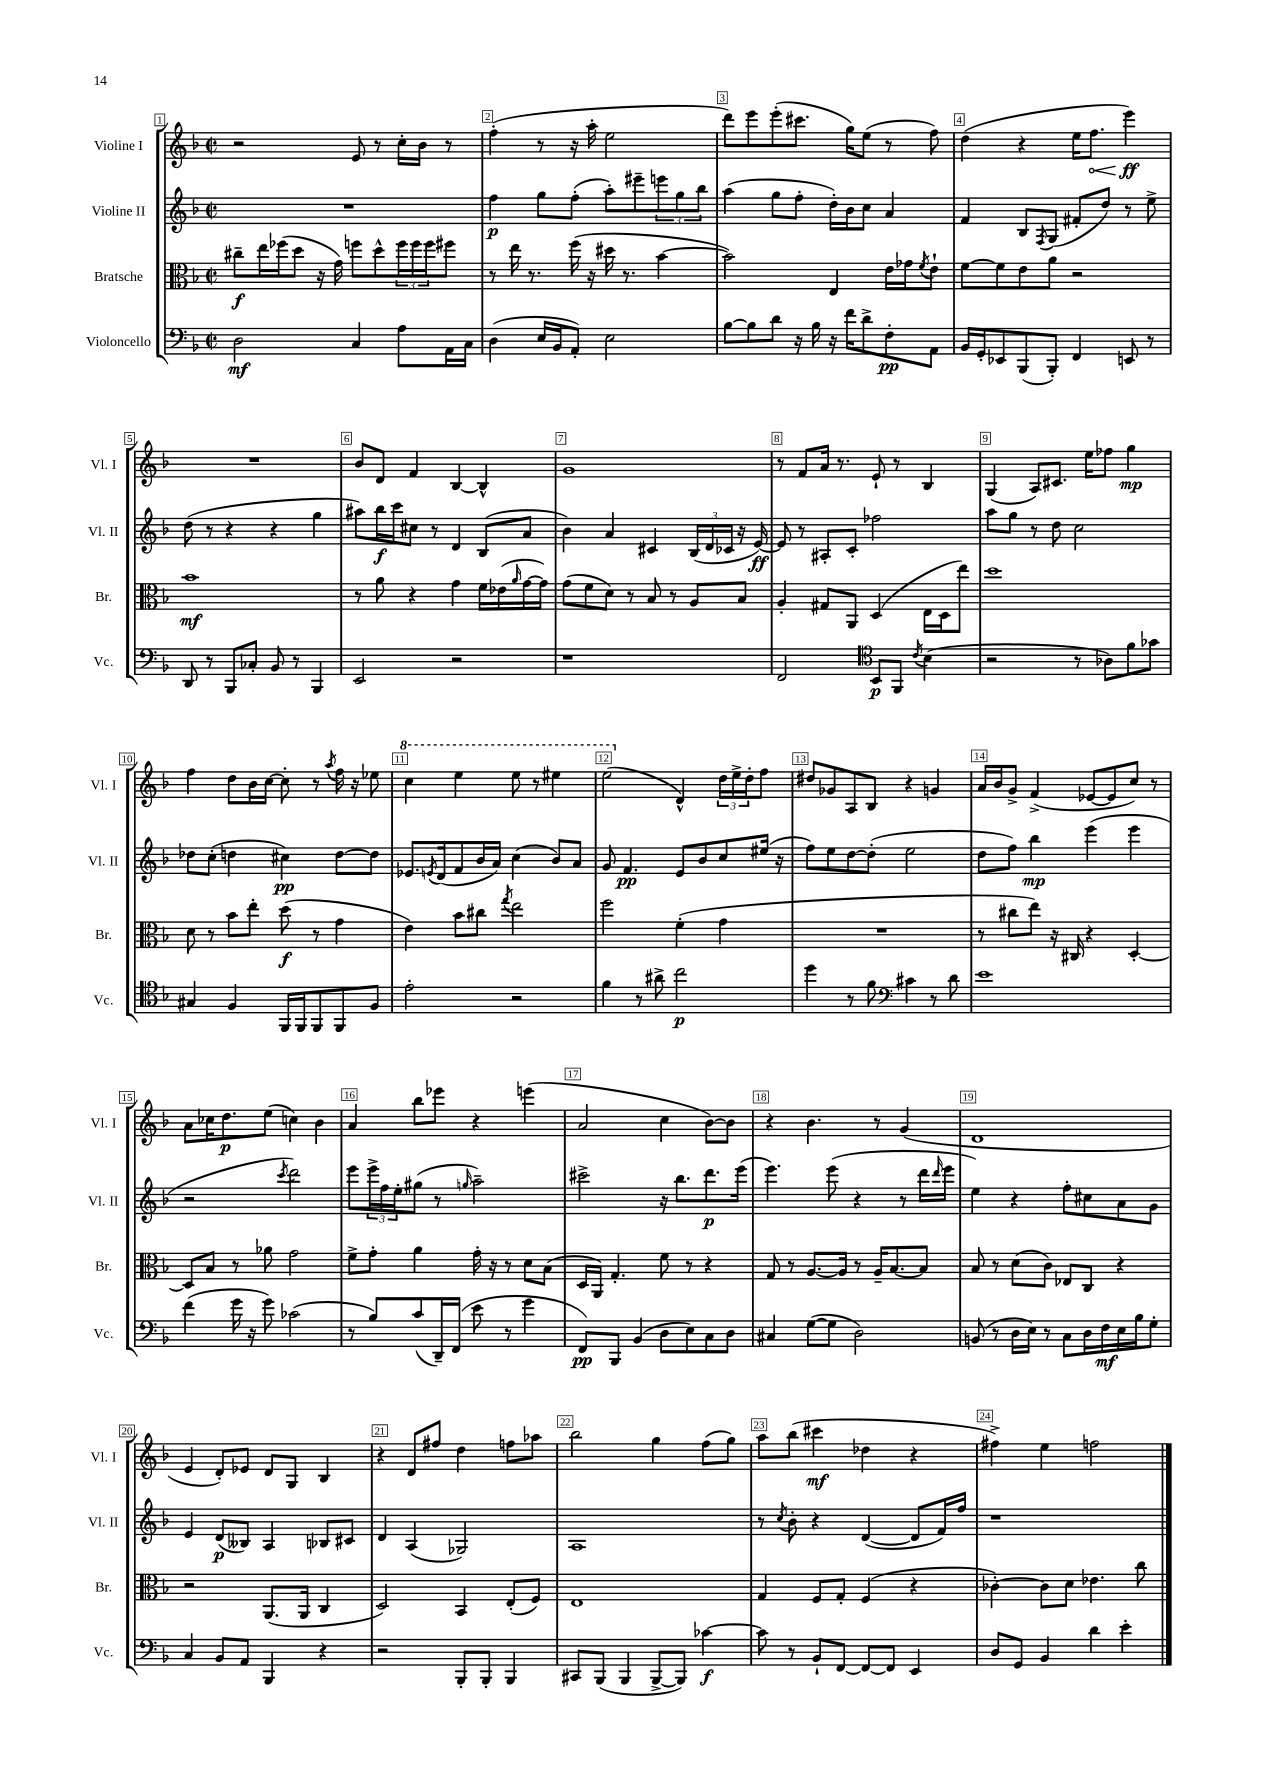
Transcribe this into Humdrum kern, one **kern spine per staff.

**kern	**dynam	**kern	**dynam	**kern	**dynam	**kern	**dynam
*part4	*part4	*part3	*part3	*part2	*part2	*part1	*part1
*staff4	*staff4	*staff3	*staff3	*staff2	*staff2	*staff1	*staff1
*I"Violoncello	*	*I"Bratsche	*	*I"Violine II	*	*I"Violine I	*
*I'Vc.	*	*I'Br.	*	*I'Vl. II	*	*I'Vl. I	*
*clefF4	*	*clefC3	*	*clefG2	*	*clefG2	*
*k[b-]	*	*k[b-]	*	*k[b-]	*	*k[b-]	*
*M2/2	*	*M2/2	*	*M2/2	*	*M2/2	*
*met(c|)	*	*met(c|)	*	*met(c|)	*	*met(c|)	*
=1	=1	=1	=1	=1	=1	=1	=1
2D\	mf	8cc#X~\L	f	1r	.	2r	.
.	.	16ee\L	.	.	.	.	.
.	.	(16ff-X\J	.	.	.	.	.
.	.	8dd\J	.	.	.	.	.
.	.	16r	.	.	.	.	.
.	.	16g\)	.	.	.	.	.
4C/	.	8ffn\L	.	.	.	8e/	.
.	.	8dd^^\	.	.	.	8r	.
8A\L	.	24ff\L	.	.	.	16cc'\LL	.
.	.	24ff\	.	.	.	.	.
.	.	.	.	.	.	16b-\JJ	.
.	.	24ff\J	.	.	.	.	.
16AA\L	.	8ff#X\J	.	.	.	8r	.
16C\JJ	.	.	.	.	.	.	.
=2	=2	=2	=2	=2	=2	=2	=2
(4D\	.	8r	.	4ff\	p	(4ff'\	.
.	.	16ee\	.	.	.	.	.
.	.	8.r	.	.	.	.	.
16E/LL	.	.	.	8gg\L	.	8r	.
16BB-/J	.	.	.	.	.	.	.
8AA'/J)	.	(16ff\	.	(8ff'\J	.	16r	.
.	.	16r	.	.	.	16aa'\	.
2E\	.	16dd#X\	.	8aa'\L)	.	2ee\	.
.	.	8.r	.	.	.	.	.
.	.	.	.	8eee#X~\	.	.	.
.	.	[4b-\	.	12eeen\	.	.	.
.	.	.	.	12gg\	.	.	.
.	.	.	.	12bb-\J	.	.	.
=3	=3	=3	=3	=3	=3	=3	=3
[8B-\L	.	2b-\])	.	(4aa\	.	8ddd\L)	.
8B-\]	.	.	.	.	.	8eee\	.
8d\J	.	.	.	8gg\L	.	(8eee'\	.
16r	.	.	.	8ff'\J	.	8.ccc#X\J	.
16B-\	.	.	.	.	.	.	.
16r	.	4E/	.	16dd'\LL)	.	.	.
16f\KL	.	.	.	16b-\J	.	16gg\KL)	.
8d^\	.	.	.	8cc\J	.	(8ee\J	.
8F'\	pp	16e\LL	.	4a/	.	8r	.
.	.	16g-X\J	.	.	.	.	.
.	.	8qf/	.	.	.	.	.
8AA\J	.	8e`\J	.	.	.	8ff\)	.
=4	=4	=4	=4	=4	=4	=4	=4
16BB-/LL	.	[8f\L	.	4f/	.	(4dd\	.
16GG'/J	.	.	.	.	.	.	.
8EE-X/	.	8f\]	.	.	.	.	.
(8BBB-/	.	8e\	.	8B-/L	.	4r	.
.	.	.	.	8qF/	.	.	.
8BBB-'/J)	.	8a\J	.	(8G/J	.	.	.
4FF/	.	2r	.	8f#X'/L	.	16ee\KL	.
!	!	!	!	!	!	!	!LO:HP:b
.	.	.	.	.	.	8.ff\J	<
.	.	.	.	8dd/J)	.	.	.
8EEn/	.	.	.	8r	.	4eee\)	ff
8r	.	.	.	8ee^\	.	.	.
.	.	.	.	.	.	.	[
!!LO:LB:g=z
=5	=5	=5	=5	=5	=5	=5	=5
8DD/	.	1b-	mf	(8dd\	.	1r	.
8r	.	.	.	8r	.	.	.
8BBB-/L	.	.	.	4r	.	.	.
8C-X'/J	.	.	.	.	.	.	.
8BB-/	.	.	.	4r	.	.	.
8r	.	.	.	.	.	.	.
4BBB-/	.	.	.	4gg\	.	.	.
=6	=6	=6	=6	=6	=6	=6	=6
2EE/	.	8r	.	8aa#X\L)	.	8b-/L	.
.	.	8a\	.	16bb-\L	f	8d/J	.
.	.	.	.	16ccc\J	.	.	.
.	.	4r	.	8cc#X\J	.	4f/	.
.	.	.	.	8r	.	.	.
2r	.	4g\	.	4d/	.	[4B-/	.
.	.	16f\LL	.	(8B-/L	.	4B-^^/]	.
.	.	(16e-X\	.	.	.	.	.
.	.	16qqa/	.	.	.	.	.
.	.	[16g\	.	8a/J	.	.	.
.	.	16g\JJ])	.	.	.	.	.
=7	=7	=7	=7	=7	=7	=7	=7
1r	.	(8g\L	.	4b-\)	.	1g	.
.	.	8f\	.	.	.	.	.
.	.	8d\J)	.	4a/	.	.	.
.	.	8r	.	.	.	.	.
.	.	8B-/	.	4c#X/	.	.	.
.	.	8r	.	.	.	.	.
.	.	8A/L	.	(24B-/LL	.	.	.
.	.	.	.	24d/	.	.	.
.	.	.	.	24c-X/JJ	.	.	.
.	.	8B-/J	.	16r	.	.	.
.	.	.	.	[16e/)	ff	.	.
=8	=8	=8	=8	=8	=8	=8	=8
2FF/	.	4A'/	.	8e/]	.	8r	.
.	.	.	.	8r	.	8f/L	.
.	.	8G#X/L	.	8A#X'/L	.	16a/Jk	.
.	.	.	.	.	.	8.r	.
.	.	8AA/J	.	8c'/J	.	.	.
*clefC4	*	*	*	*	*	*	*
8BB-/L	p	(4D/	.	2ff-X\	.	8e`/	.
8FF/J	.	.	.	.	.	8r	.
8qc/	.	.	.	.	.	.	.
(4B-\	.	16E\LL	.	.	.	4B-/	.
.	.	16D\J	.	.	.	.	.
.	.	8ee\J)	.	.	.	.	.
=9	=9	=9	=9	=9	=9	=9	=9
2r	.	1dd	.	8aa\L	.	(4G/	.
.	.	.	.	8gg\J	.	.	.
.	.	.	.	8r	.	8A/L)	.
.	.	.	.	8dd\	.	8.c#X/J	.
8r	.	.	.	2cc\	.	.	.
.	.	.	.	.	.	16ee\KL	.
8A-X\L)	.	.	.	.	.	8ff-X\J	.
8f\	.	.	.	.	.	4gg\	mp
8g-X\J	.	.	.	.	.	.	.
!!LO:LB:g=z
=10	=10	=10	=10	=10	=10	=10	=10
4G#X/	.	8d\	.	8dd-X\L	.	4ff\	.
.	.	8r	.	(8cc'\J	.	.	.
4F/	.	8b-\L	.	4ddn\	.	8dd\L	.
.	.	8ee'\J	.	.	.	16b-\L	.
.	.	.	.	.	.	[16cc\JJ	.
16FF/LL	.	(8dd\	f	4cc#X\)	pp	8cc'\]	.
16FF/J	.	.	.	.	.	.	.
8FF/	.	8r	.	.	.	8r	.
.	.	.	.	.	.	8qaa/	.
8FF/	.	4g\	.	[8dd\L	.	16ff\	.
.	.	.	.	.	.	16r	.
8F/J	.	.	.	8dd\J]	.	8ee-X\	.
=11	=11	=11	=11	=11	=11	=11	=11
*	*	*	*	*	*	*8va	*
2e'\	.	4e\)	.	8.e-X/L	.	4ccc\	.
.	.	.	.	8qen/	.	.	.
.	.	.	.	(16d/k	.	.	.
.	.	8b-\L	.	8f/	.	4eee\	.
.	.	8cc#X\J	.	16b-/L	.	.	.
.	.	.	.	16a/JJ)	.	.	.
.	.	8qgg/	.	.	.	.	.
2r	.	2ee\	.	(4cc\	.	8eee\	.
.	.	.	.	.	.	8r	.
.	.	.	.	8b-/L)	.	4eee#X\	.
.	.	.	.	8a/J	.	.	.
=12	=12	=12	=12	=12	=12	=12	=12
4f\	.	2ff\	.	8g/	.	(2eee\	.
.	.	.	.	4.f/	pp	.	.
8r	.	.	.	.	.	.	.
8a#X^\	.	.	.	.	.	.	.
*	*	*	*	*	*	*X8va	*
2cc\	p	(4f'\	.	8e/L	.	4d^^/)	.
.	.	.	.	8b-/	.	.	.
.	.	4g\	.	8cc/	.	24dd\LL	.
.	.	.	.	.	.	24ee^\	.
.	.	.	.	.	.	24dd'\J	.
.	.	.	.	(16ee#X/Jk	.	8ff\J	.
.	.	.	.	16r	.	.	.
=13	=13	=13	=13	=13	=13	=13	=13
4dd\	.	1r	.	8ff\L)	.	8dd#X/L	.
.	.	.	.	8ee\	.	8g-X/	.
8r	.	.	.	[8dd\	.	8A/	.
8f\	.	.	.	(8dd'\J]	.	8B-/J	.
*clefF4	*	*	*	*	*	*	*
4c#X\	.	.	.	2ee\	.	4r	.
8r	.	.	.	.	.	4gn/	.
8d\	.	.	.	.	.	.	.
=14	=14	=14	=14	=14	=14	=14	=14
1e	.	8r	.	8dd\L	.	16a/LL	.
.	.	.	.	.	.	16b-/J	.
.	.	8cc#X\L	.	8ff\J)	.	8g^/J	.
.	.	8ee\J)	.	4bb-\	mp	(4f^/	.
.	.	16r	.	.	.	.	.
.	.	16C#X/	.	.	.	.	.
.	.	4r	.	(4eee\	.	[8e-X/L	.
.	.	.	.	.	.	8e-/]	.
.	.	[4D'/	.	4eee\	.	8cc/J)	.
.	.	.	.	.	.	8r	.
!!LO:LB:g=z
=15	=15	=15	=15	=15	=15	=15	=15
(4f\	.	8D/L]	.	2r	.	8a\L	.
.	.	8B-/J	.	.	.	16cc-X\K	.
.	.	.	.	.	.	8.dd\	p
16g\	.	8r	.	.	.	.	.
16r	.	.	.	.	.	.	.
8g\)	.	8a-X\	.	.	.	(8ee\J	.
.	.	.	.	8qccc/	.	.	.
(2c-X\	.	2g\	.	2ddd\)	.	4ccn\)	.
.	.	.	.	.	.	4b-\	.
=16	=16	=16	=16	=16	=16	=16	=16
8r	.	8f^\L	.	8eee\L	.	4a/	.
8B-/L)	.	8g'\J	.	24eee^\L	.	.	.
.	.	.	.	24ff\	.	.	.
.	.	.	.	24ee'\J	.	.	.
(8c/	.	4a\	.	(8gg#X\J	.	8bb-\L	.
16DD~/L)	.	.	.	8r	.	8eee-X\J	.
(16FF/JJ	.	.	.	.	.	.	.
.	.	.	.	16qqggn/	.	.	.
8e\	.	16g'\	.	2aa~\)	.	4r	.
.	.	16r	.	.	.	.	.
8r	.	8r	.	.	.	.	.
4g\	.	8d\L	.	.	.	(4eeen\	.
.	.	(8B-\J	.	.	.	.	.
=17	=17	=17	=17	=17	=17	=17	=17
8FF/L)	pp	16D/LL	.	2ccc#X^\	.	2a/	.
.	.	16AA/JJ)	.	.	.	.	.
8BBB-/J	.	4.G'/	.	.	.	.	.
(4BB-/	.	.	.	.	.	.	.
8D\L	.	8f\	.	16r	.	4cc\	.
.	.	.	.	8.bb-\L	.	.	.
8E\)	.	8r	.	.	.	.	.
8C\	.	4r	.	8.ddd\	p	[8b-\L)	.
8D\J	.	.	.	.	.	8b-\J]	.
.	.	.	.	(16eee\Jk	.	.	.
=18	=18	=18	=18	=18	=18	=18	=18
4C#X/	.	8G/	.	4.eee\)	.	4r	.
.	.	8r	.	.	.	.	.
([8G\L	.	[8.A/L	.	.	.	4.b-\	.
8G\J]	.	.	.	(8eee\	.	.	.
.	.	16A/Jk]	.	.	.	.	.
2D\)	.	8r	.	4r	.	.	.
.	.	16A~/KL	.	.	.	8r	.
.	.	[8.B-/	.	.	.	.	.
.	.	.	.	8r	.	(4g/	.
.	.	8B-/J]	.	16ddd\LL	.	.	.
.	.	.	.	16qqddd/	.	.	.
.	.	.	.	16eee\JJ	.	.	.
=19	=19	=19	=19	=19	=19	=19	=19
(8BBn/	.	8B-/	.	4ee\)	.	1d	.
8r	.	8r	.	.	.	.	.
16D\LL	.	(8d\L	.	4r	.	.	.
16E\JJ)	.	.	.	.	.	.	.
8r	.	8c\J)	.	.	.	.	.
8C\L	.	8E-X/L	.	8ff'\L	.	.	.
16D\L	.	8C/J	.	8cc#X\	.	.	.
16F\	mf	.	.	.	.	.	.
16E\	.	4r	.	8a\	.	.	.
16B-\J	.	.	.	.	.	.	.
8G'\J	.	.	.	8g\J	.	.	.
!!LO:LB:g=z
=20	=20	=20	=20	=20	=20	=20	=20
4C/	.	2r	.	4e/	.	4e/	.
8BB-/L	.	.	.	(8d/L	p	8d'/L)	.
8AA/J	.	.	.	8B--X/J)	.	8e-X/J	.
4BBB-/	.	(8.AA/L	.	4A/	.	8d/L	.
.	.	.	.	.	.	8G/J	.
.	.	16AA/Jk	.	.	.	.	.
4r	.	4C/	.	8B-X/L	.	4B-/	.
.	.	.	.	8c#X/J	.	.	.
=21	=21	=21	=21	=21	=21	=21	=21
2r	.	2D/)	.	4d/	.	4r	.
.	.	.	.	(4A/	.	8d/L	.
.	.	.	.	.	.	8ff#X/J	.
8BBB-'/L	.	4BB-/	.	2G-X/)	.	4dd\	.
8BBB-'/J	.	.	.	.	.	.	.
4BBB-/	.	(8E'/L	.	.	.	8ffn\L	.
.	.	8F/J)	.	.	.	8aa-X\J	.
=22	=22	=22	=22	=22	=22	=22	=22
8CC#X/L	.	1E	.	1A	.	2bb-\	.
(8BBB-/J	.	.	.	.	.	.	.
4BBB-/	.	.	.	.	.	.	.
[8BBB-^/L	.	.	.	.	.	4gg\	.
8BBB-/J])	.	.	.	.	.	.	.
[4c-X\	f	.	.	.	.	(8ff\L	.
.	.	.	.	.	.	8gg\J)	.
=23	=23	=23	=23	=23	=23	=23	=23
8c-\]	.	4G/	.	8r	.	8aa\L	.
.	.	.	.	8qcc/	.	.	.
8r	.	.	.	8b-'\	.	(8bb-\J	.
8BB-`/L	.	8F/L	.	4r	.	4ccc#X\	mf
[8FF/J	.	8G'/J	.	.	.	.	.
8FF/L_	.	(4F/	.	([4d/	.	4dd-X\	.
8FF/J]	.	.	.	.	.	.	.
4EE/	.	4r	.	8d/L]	.	4r	.
.	.	.	.	16f/L)	.	.	.
.	.	.	.	16ff/JJ	.	.	.
=24	=24	=24	=24	=24	=24	=24	=24
8D/L	.	[4c-X'\)	.	1r	.	4ff#X^\)	.
8GG/J	.	.	.	.	.	.	.
4BB-/	.	8c-\L]	.	.	.	4ee\	.
.	.	8d\J	.	.	.	.	.
4d\	.	4.e-X\	.	.	.	2ffn\	.
4e'\	.	.	.	.	.	.	.
.	.	8cc\	.	.	.	.	.
==	==	==	==	==	==	==	==
*-	*-	*-	*-	*-	*-	*-	*-
